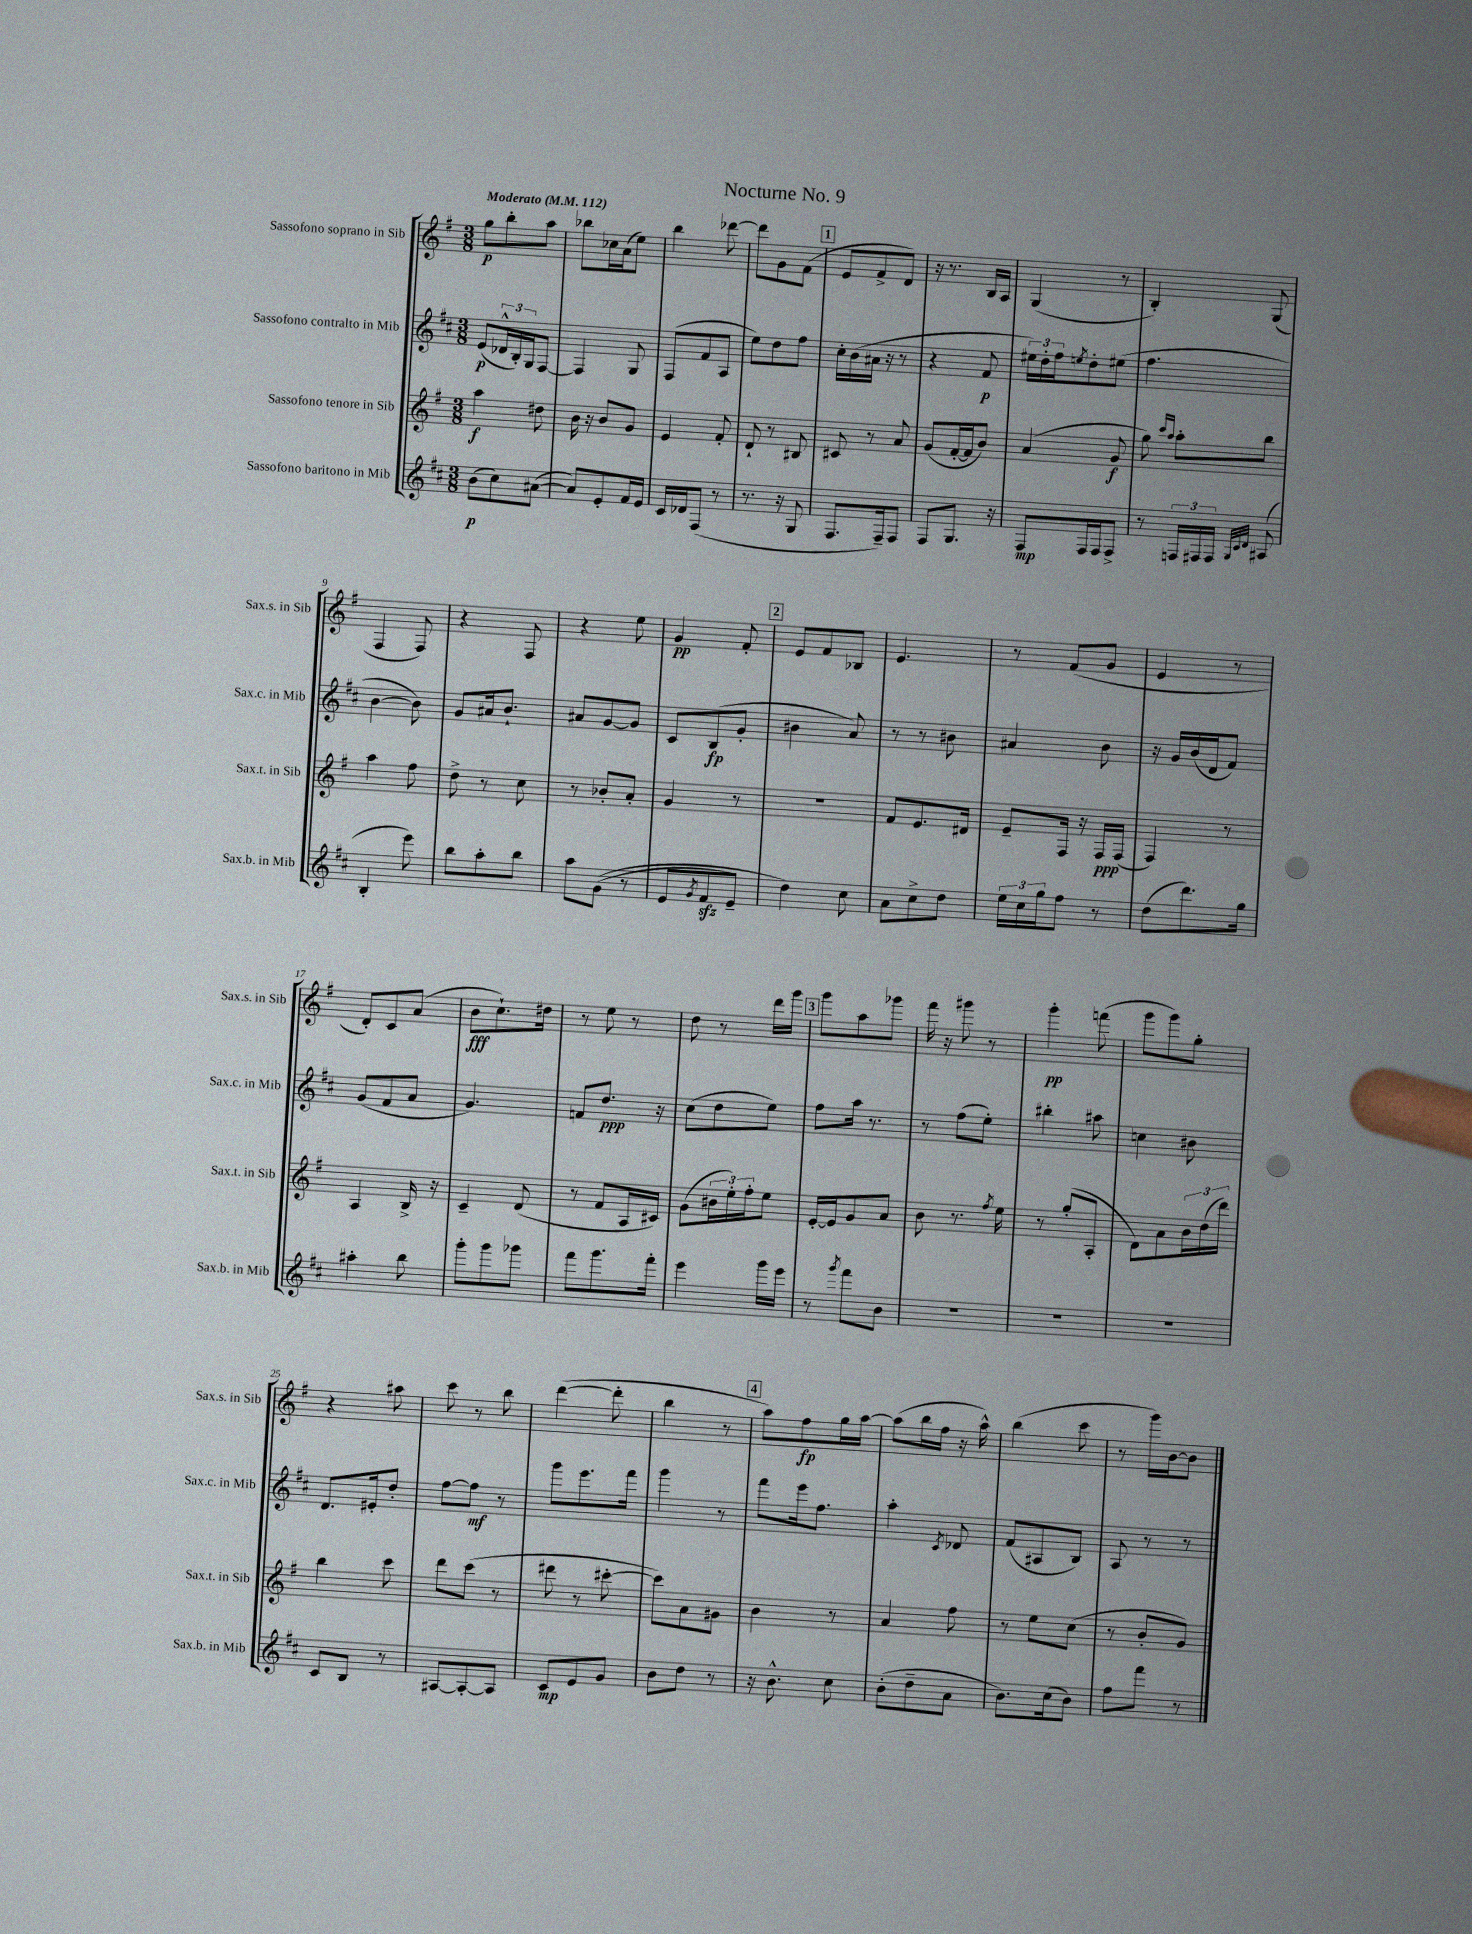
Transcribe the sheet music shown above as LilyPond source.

\header { title = "Nocturne No. 9" }
<<
\new StaffGroup <<
\new Staff = "s0" \with { instrumentName = "Sassofono soprano in Sib" shortInstrumentName = "Sax.s. in Sib" } {
    \clef treble \key g \major \numericTimeSignature \time 3/8 \tempo "Moderato" 4 = 112
    g''8\p b''8-. a''8 |
    bes''8 ces''16 a'16( e''8) |
    b''4 des'''8~ |
    des'''8 g'8 fis'8( |
    \mark \markup { \box "1" } e'8 fis'8-> d'8) |
    r16 r8. b16 a16 |
    g4( r8 |
    b4-.) g8( |
    fis4 fis8) |
    r4 fis8 |
    r4 e''8 |
    g'4\pp fis'8-. |
    \mark \markup { \box "2" } e'8 fis'8 bes8 |
    e'4. |
    r8 fis'8( g'8 |
    e'4 r8 |
    d'8-.) c'8 a'8( |
    b'8\fff c''8.-!) dis''16 |
    r8 e''8 r8 |
    d''8 r8 d'''16 g'''16 |
    \mark \markup { \box "3" } g'''8 a''8 ges'''8 |
    fis'''16 r16 gis'''8 r8 |
    g'''4-.\pp f'''8( |
    g'''8 g'''8) g''8-. |
    r4 ais''8 |
    c'''8 r8 b''8 |
    d'''4~( d'''8-. |
    b''4 r8 |
    \mark \markup { \box "4" } a''8) fis''8\fp g''16 a''16~ |
    a''8( b''16 fis''16 r16 a''16-^) |
    b''4( c'''8 |
    r8 g'''16) b'16~ b'8 \bar "|." |
}
\new Staff = "s1" \with { instrumentName = "Sassofono contralto in Mib" shortInstrumentName = "Sax.c. in Mib" } {
    \clef treble \key d \major \numericTimeSignature \time 3/8
    e'8\p( \tuplet 3/2 { des'16-^ b16-.) g16 } fis8~ |
    fis4 g8 |
    fis8( fis'8 a8 |
    e''8) d''8 fis''8 |
    \mark \markup { \box "1" } cis''16-. b'16( ais'16 r16 r8 |
    r4 fis'8\p |
    \tuplet 3/2 { eis''16) d''16-. fis''16 } \acciaccatura { e''8 } d''8-. eis''8( |
    fis''4. |
    b'4~ b'8) |
    g'8 ais'16 b'8.-! |
    ais'8 g'8~ g'8 |
    cis'8 b8\fp( g'8-. |
    \mark \markup { \box "2" } bis'4 a'8) |
    r8 r8 bis'8 |
    ais'4 b'8 |
    r16 g'16 b'16( d'16 fis'8) |
    g'8( fis'8 a'8 |
    g'4.) |
    f'8 d''8.\ppp r16 |
    cis''8( d''8 e''8) |
    \mark \markup { \box "3" } fis''8 a''16 r8. |
    r8 fis''8( e''8-.) |
    bis''4-. ais''8 |
    c''4 bis'8 |
    d'8. eis'16-. d''8-. |
    fis''8~ fis''8\mf r8 |
    g'''8 e'''8. fis'''16 |
    g'''4 r8 |
    \mark \markup { \box "4" } fis'''8 e'''16 fis''8. |
    a''4-. \acciaccatura { cis'8 } des'8 |
    fis'8( ais8 b8) |
    a8 r8 r8 \bar "|." |
}
\new Staff = "s2" \with { instrumentName = "Sassofono tenore in Sib" shortInstrumentName = "Sax.t. in Sib" } {
    \clef treble \key g \major \numericTimeSignature \time 3/8
    a''4\f dis''8 |
    b'16 r16 b'8 g'8 |
    e'4 fis'8-. |
    d'8-! r8 bis8 |
    \mark \markup { \box "1" } cis'8 r8 a'8 |
    g'8( fis'16~-. fis'16 b'8) |
    a'4( g'8\f |
    g''8) \grace { c'''16 a''16 } a''8-. b''8 |
    a''4 fis''8 |
    d''8-> r8 c''8 |
    r8 bes'8-. a'8-. |
    g'4 r8 |
    \mark \markup { \box "2" } R4. |
    fis'8 e'8. dis'16 |
    e'8-- fis16 r16 fis16\ppp fis16( |
    fis4) r8 |
    a4 b16-> r16 |
    c'4-- d'8( |
    r8 fis'8 a16 cis'16) |
    g'8( \tuplet 3/2 { bis'16 e''16-.) fis''16-. } e''8 |
    \mark \markup { \box "3" } e'16~-. e'16 g'8 a'8 |
    b'8 r8. \acciaccatura { fis''8 } e''16 |
    r8 g''8-.( a8-. |
    d'8) a'8 \tuplet 3/2 { b'16 d''16( d'''16) } |
    b''4 c'''8 |
    d'''8 c'''8( r8 |
    dis'''8 r8 cis'''8~-. |
    cis'''8) a'8 gis'8 |
    \mark \markup { \box "4" } b'4 r8 |
    a'4 fis''8 |
    r8 e''8 c''8( |
    r8 b'8-. g'8) \bar "|." |
}
\new Staff = "s3" \with { instrumentName = "Sassofono baritono in Mib" shortInstrumentName = "Sax.b. in Mib" } {
    \clef treble \key d \major \numericTimeSignature \time 3/8
    b'8\p( cis''8) ais'8~( |
    ais'8) e'8-. fis'16 e'16 |
    cis'16 des'16 fis8( r8 |
    r8. r16 g8 |
    \mark \markup { \box "1" } fis8. fis16--) fis8 |
    fis8 g8. r16 |
    fis8\mp fis16 fis16 fis8-> |
    r8 \tuplet 3/2 { f16 fis16 fis16 } \grace { g32 cis'32 d'32 } ais8( |
    b4-. e'''8) |
    b''8 a''8-. b''8 |
    a''8 g'8(\( r8 |
    e'8 \acciaccatura { g'8 } fis'8\sfz e'8--) |
    \mark \markup { \box "2" } d''4\) cis''8 |
    a'8 cis''8-> d''8 |
    \tuplet 3/2 { e''16 cis''16 g''16 } fis''8 r8 |
    d''8( d'''8.) g''16 |
    ais''4-. b''8 |
    g'''8-. g'''8 ges'''8 |
    fis'''8 g'''8. fis'''16-. |
    e'''4 g'''16 e'''16 |
    \mark \markup { \box "3" } r8 \acciaccatura { g'''8 } fis'''8 b'8 |
    R4. |
    R4. |
    R4. |
    cis'8 b8 r8 |
    ais8~ ais8~-. ais8 |
    cis'8\mp e'8 g'8 |
    b'8 d''8 r8 |
    \mark \markup { \box "4" } r16 b'8.-^ cis''8 |
    b'8-.( d''8-- a'8 |
    b'8.) cis''16( b'8) |
    fis''8 fis'''8 r8 \bar "|." |
}
>>
>>
